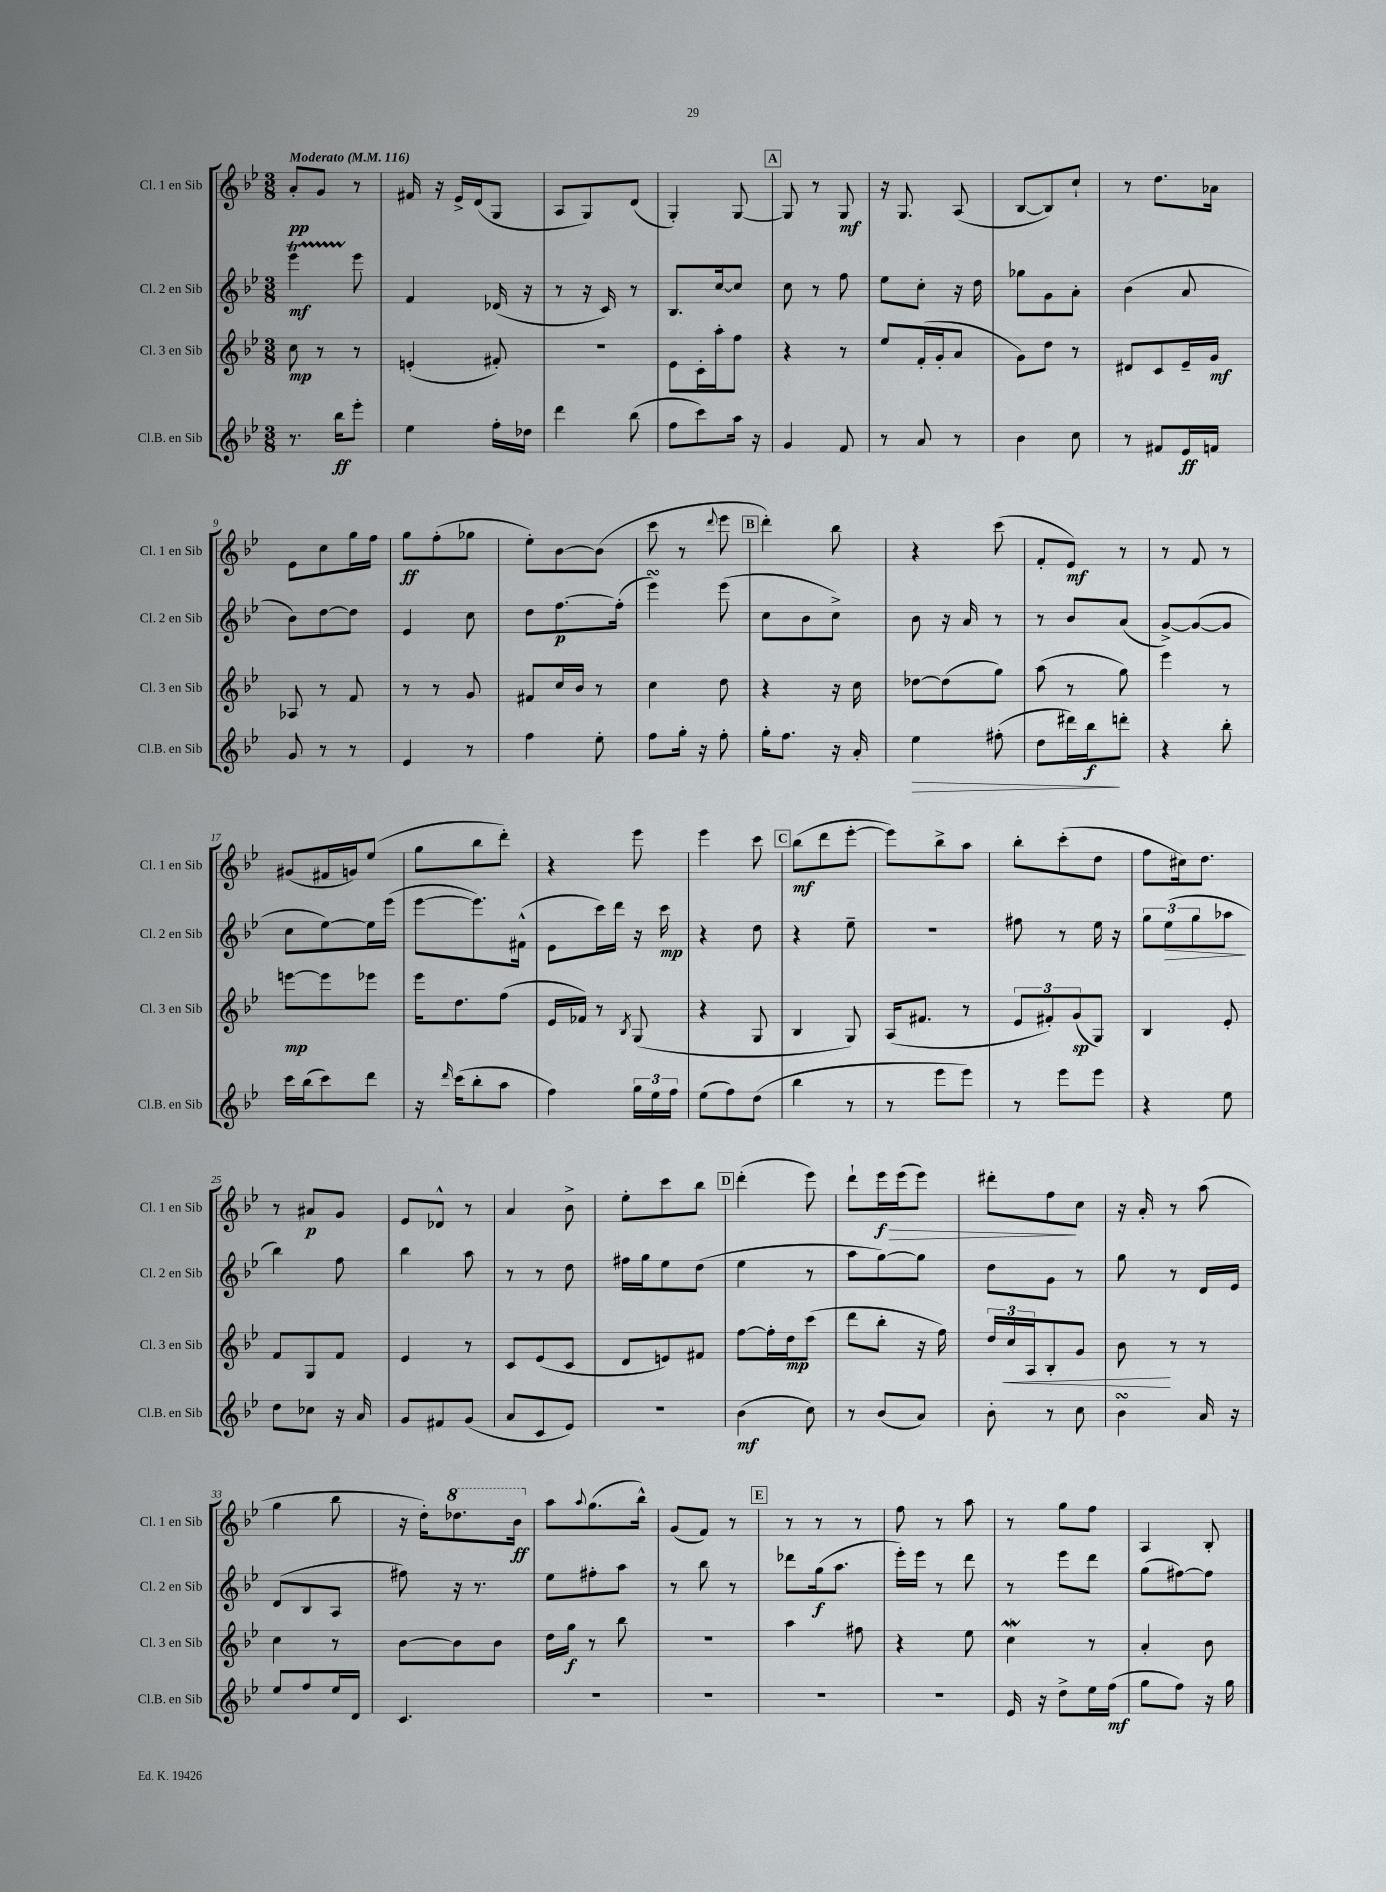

**kern	**dynam	**kern	**dynam	**kern	**dynam	**kern	**dynam
*part4	*part4	*part3	*part3	*part2	*part2	*part1	*part1
*staff4	*staff4	*staff3	*staff3	*staff2	*staff2	*staff1	*staff1
*I"Cl.B. en Sib	*	*I"Cl. 3 en Sib	*	*I"Cl. 2 en Sib	*	*I"Cl. 1 en Sib	*
*I'Cl.B. en Sib	*	*I'Cl. 3 en Sib	*	*I'Cl. 2 en Sib	*	*I'Cl. 1 en Sib	*
*clefG2	*	*clefG2	*	*clefG2	*	*clefG2	*
*k[b-e-]	*	*k[b-e-]	*	*k[b-e-]	*	*k[b-e-]	*
*M3/8	*	*M3/8	*	*M3/8	*	*M3/8	*
*MM116	*	*MM116	*	*MM116	*	*MM116	*
=1	=1	=1	=1	=1	=1	=1	=1
!	!	!	!	!	!	!LO:TX:a:B:t=Moderato	!
8.r	.	8cc\	mp	4eee-T\	mf	8a'/L	pp
.	.	8r	.	.	.	8g/J	.
16bb-\KL	ff	.	.	.	.	.	.
8eee-'\J	.	8r	.	8eee-\	.	8r	.
=2	=2	=2	=2	=2	=2	=2	=2
4ee-\	.	(4en'/	.	4f/	.	16f#X/	.
.	.	.	.	.	.	16r	.
.	.	.	.	.	.	16e-^/LL	.
.	.	.	.	.	.	(16d/J	.
16ff'\LL	.	8f#X'/)	.	(16d-X/	.	8G/J	.
16dd-X\JJ	.	.	.	16r	.	.	.
=3	=3	=3	=3	=3	=3	=3	=3
4ddd\	.	4.r	.	8r	.	8A/L	.
.	.	.	.	16r	.	8G/)	.
.	.	.	.	16c/)	.	.	.
(8bb-\	.	.	.	8r	.	(8d/J	.
=4	=4	=4	=4	=4	=4	=4	=4
8ff\L	.	8e-\L	.	8.B-/L	.	4G'/)	.
8ccc\)	.	16c'\L	.	.	.	.	.
.	.	16aa'\J	.	[16cc/k	.	.	.
16aa\Jk	.	8ff\J	.	8cc/J]	.	[8G/	.
16r	.	.	.	.	.	.	.
!!LO:REH:place=s1:t=A
=5	=5	=5	=5	=5	=5	=5	=5
4g/	.	4r	.	8cc\	.	8G/]	.
.	.	.	.	8r	.	8r	.
8f/	.	8r	.	8ff\	.	8G/	mf
=6	=6	=6	=6	=6	=6	=6	=6
8r	.	8ee-/L	.	8ee-\L	.	16r	.
.	.	.	.	.	.	8.G/	.
8a/	.	(16f'/L	.	8cc'\J	.	.	.
.	.	16g'/J	.	.	.	.	.
8r	.	8a/J	.	16r	.	(8A/	.
.	.	.	.	16dd\	.	.	.
=7	=7	=7	=7	=7	=7	=7	=7
4b-\	.	8g\L)	.	8gg-X\L	.	[8B-/L	.
.	.	8dd\J	.	8g\	.	8B-/])	.
8cc\	.	8r	.	8a'\J	.	8cc`/J	.
=8	=8	=8	=8	=8	=8	=8	=8
8r	.	8d#X/L	.	(4b-\	.	8r	.
8f#X/L	.	8c/	.	.	.	8.dd\L	.
16e-/L	ff	16e-~/L	.	8a/	.	.	.
16fn/JJ	.	16g/JJ	mf	.	.	16a-X\Jk	.
!!LO:LB:g=z
=9	=9	=9	=9	=9	=9	=9	=9
8g/	.	8A-X/	.	8b-\L)	.	8e-\L	.
8r	.	8r	.	[8dd\	.	8cc\	.
8r	.	8f/	.	8dd\J]	.	16gg\L	.
.	.	.	.	.	.	16ff\JJ	.
=10	=10	=10	=10	=10	=10	=10	=10
4e-/	.	8r	.	4e-/	.	8gg\L	ff
.	.	8r	.	.	.	(8ff'\	.
8r	.	8g/	.	8cc\	.	8gg-X\J	.
=11	=11	=11	=11	=11	=11	=11	=11
4ff\	.	8f#X/L	.	8dd\L	.	8ee-'\L)	.
.	.	16cc/L	.	[8.ff\	p	[8b-\	.
.	.	16b-/JJ	.	.	.	.	.
8ee-'\	.	8r	.	.	.	(8b-\J]	.
.	.	.	.	(16ff'\Jk]	.	.	.
=12	=12	=12	=12	=12	=12	=12	=12
8ff\L	.	4cc\	.	4eee-sSSs\)	.	8ccc\	.
16gg'\Jk	.	.	.	.	.	8r	.
16r	.	.	.	.	.	.	.
.	.	.	.	.	.	8qqddd/	.
8ff'\	.	8dd\	.	(8eee-\	.	8eee-\	.
!!LO:REH:place=s1:t=B
=13	=13	=13	=13	=13	=13	=13	=13
16gg'\KL	.	4r	.	8cc\L	.	4ddd'\)	.
8.ff\J	.	.	.	.	.	.	.
.	.	.	.	8b-\	.	.	.
16r	.	16r	.	8cc^\J)	.	8bb-\	.
16a'/	.	16cc\	.	.	.	.	.
=14	=14	=14	=14	=14	=14	=14	=14
!	!LO:HP:b	!	!	!	!	!	!
4ee-\	>	[8dd-X\L	.	8b-\	.	4r	.
.	.	(8dd-\]	.	16r	.	.	.
.	.	.	.	16a/	.	.	.
(8ff#X'\	.	8gg\J)	.	8r	.	(8ccc\	.
=15	=15	=15	=15	=15	=15	=15	=15
8dd\L	.	(8aa\	.	8r	.	8f'/L	.
16ddd#X\L)	.	8r	.	8b-/L	.	8e-/J)	mf
16bb-\J	f	.	.	.	.	.	.
8dddn'\J	]	8gg\)	.	(8a/J	.	8r	.
=16	=16	=16	=16	=16	=16	=16	=16
4r	.	4eee-\	.	[8g^/L)	.	8r	.
.	.	.	.	(8g/_	.	8f/	.
8bb-'\	.	8r	.	8g/J]	.	8r	.
!!LO:LB:g=z
=17	=17	=17	=17	=17	=17	=17	=17
16ccc\LL	.	[8eeen\L	mp	8cc\L	.	(8g#X/L	.
(16bb-\J	.	.	.	.	.	.	.
8ccc\)	.	8eee\]	.	[8ee-\)	.	16f#X/L	.
.	.	.	.	.	.	16gn/J)	.
8ddd\J	.	8eee-X\J	.	16ee-\L]	.	(8ee-/J	.
.	.	.	.	(16eee-\JJ	.	.	.
=18	=18	=18	=18	=18	=18	=18	=18
16r	.	16eee-\KL	.	[8eee-\L	.	8gg\L	.
16qqddd/	.	.	.	.	.	.	.
(16ccc\KL	.	8.dd\	.	.	.	.	.
8bb-'\	.	.	.	8.eee-\])	.	8bb-\	.
8aa\J	.	(8ff\J	.	.	.	8ddd'\J)	.
.	.	.	.	(16f#X^^\Jk	.	.	.
=19	=19	=19	=19	=19	=19	=19	=19
4ff\)	.	16e-/LL	.	8e-\L	.	4r	.
.	.	16f-X/JJ)	.	.	.	.	.
.	.	8r	.	16ccc\L)	.	.	.
.	.	.	.	16ddd\JJ	.	.	.
.	.	8qB-/	.	.	.	.	.
24gg\LL	.	(8G/	.	16r	.	8eee-\	.
24ee-\	.	.	.	.	.	.	.
.	.	.	.	16ccc\	mp	.	.
24ff\JJ	.	.	.	.	.	.	.
=20	=20	=20	=20	=20	=20	=20	=20
(8ee-\L	.	4r	.	4r	.	4eee-\	.
8ff\)	.	.	.	.	.	.	.
(8dd\J	.	8G/	.	8dd\	.	8ccc\	.
!!LO:REH:place=s1:t=C
=21	=21	=21	=21	=21	=21	=21	=21
4bb-\	.	4B-/	.	4r	.	(8bb-\L	mf
.	.	.	.	.	.	8ddd\	.
8r	.	8G/)	.	8ee-~\	.	[8eee-'\J	.
=22	=22	=22	=22	=22	=22	=22	=22
8r	.	(16A/KL	.	4.r	.	8eee-\L])	.
.	.	8.f#X/J	.	.	.	.	.
8eee-\L	.	.	.	.	.	8bb-^\	.
8eee-\J)	.	8r	.	.	.	8aa\J	.
=23	=23	=23	=23	=23	=23	=23	=23
8r	.	12e-/L	.	8ff#X\	.	8bb-'\L	.
.	.	12f#X'/)	.	.	.	.	.
8eee-\L	.	.	.	8r	.	(8ccc'\	.
.	.	(12g/	sp	.	.	.	.
8eee-\J	.	8G/J)	.	16ee-\	.	8dd\J	.
.	.	.	.	16r	.	.	.
=24	=24	=24	=24	=24	=24	=24	=24
4r	.	4B-/	.	12gg\L	.	8ff\L	.
!	!	!	!	!	!LO:HP:b	!	!
.	.	.	.	(12ee-\	>	.	.
.	.	.	.	.	.	16cc#X\k)	.
.	.	.	.	12gg\	.	.	.
.	.	.	.	.	.	8.dd\J	.
8ee-\	.	8e-'/	.	8aa-X\J	.	.	.
.	.	.	.	.	]	.	.
!!LO:LB:g=z
=25	=25	=25	=25	=25	=25	=25	=25
8dd\L	.	8f/L	.	4bb-\)	.	8r	.
8cc-X\J	.	8G/	.	.	.	8a#X/L	p
16r	.	8f/J	.	8ff\	.	8g/J	.
16a/	.	.	.	.	.	.	.
=26	=26	=26	=26	=26	=26	=26	=26
8g/L	.	4e-/	.	4bb-\	.	8e-/L	.
8f#X/	.	.	.	.	.	8d-X^^/J	.
(8g/J	.	8r	.	8aa\	.	8r	.
=27	=27	=27	=27	=27	=27	=27	=27
8a/L	.	8c/L	.	8r	.	4a/	.
8c/	.	(8e-/	.	8r	.	.	.
8e-/J)	.	8c/J	.	8dd\	.	8b-^\	.
=28	=28	=28	=28	=28	=28	=28	=28
4.r	.	8d/L	.	16ff#X\LL	.	8ee-'\L	.
.	.	.	.	16gg\J	.	.	.
.	.	8en/)	.	8ee-\	.	8ccc\	.
.	.	8f#X/J	.	(8dd\J	.	8bb-\J	.
!!LO:REH:place=s1:t=D
=29	=29	=29	=29	=29	=29	=29	=29
(4b-\	mf	[8ff\L	.	4ee-\	.	(4ddd'\	.
.	.	16ff'\L]	.	.	.	.	.
.	.	16dd\J	mp	.	.	.	.
8cc\)	.	(8ccc\J	.	8r	.	8eee-\)	.
=30	=30	=30	=30	=30	=30	=30	=30
8r	.	8ddd\L	.	8aa\L	.	8ddd`\L	.
!	!	!	!	!	!	!	!LO:HP:b
(8b-/L	.	8bb-'\J	.	[8gg\)	.	16eee-\L	> f
.	.	.	.	.	.	(16eee-\J	.
8a/J)	.	16r	.	8gg\J]	.	8eee-\J)	.
.	.	16ff\)	.	.	.	.	.
=31	=31	=31	=31	=31	=31	=31	=31
8b-'\	.	24dd/LL	.	8dd\L	.	8ddd#X'\L	.
!	!	!	!LO:HP:b	!	!	!	!
.	.	24cc/	<	.	.	.	.
.	.	24A/J	.	.	.	.	.
8r	.	8B-'/	.	8g\J	.	8ff\	.
8cc\	.	8g/J	.	8r	.	8cc\J	]
=32	=32	=32	=32	=32	=32	=32	=32
4b-sSSs\	.	8b-\	.	8gg\	.	16r	.
.	.	.	.	.	.	16a'/	.
.	.	8r	[	8r	.	8r	.
16a/	.	8r	.	16d/LL	.	(8aa\	.
16r	.	.	.	16e-/JJ	.	.	.
!!LO:LB:g=z
=33	=33	=33	=33	=33	=33	=33	=33
8ee-/L	.	4cc\	.	(8d/L	.	4gg\	.
8ff/	.	.	.	8B-/	.	.	.
16ee-/L	.	8r	.	8A/J	.	8bb-\	.
16d/JJ	.	.	.	.	.	.	.
=34	=34	=34	=34	=34	=34	=34	=34
4.c/	.	[8b-\L	.	8ff#X\)	.	16r	.
.	.	.	.	.	.	16dd'\KL)	.
*	*	*	*	*	*	*8va	*
.	.	8b-\]	.	16r	.	8.ddd-X\	.
.	.	.	.	8.r	.	.	.
.	.	8b-\J	.	.	.	.	.
.	.	.	.	.	.	16bb-\Jk	ff
=35	=35	=35	=35	=35	=35	=35	=35
*	*	*	*	*	*	*X8va	*
4.r	.	16dd\LL	.	8ee-\L	.	8aa\L	.
.	.	16gg\JJ	f	.	.	.	.
.	.	.	.	.	.	8qqaa/	.
.	.	8r	.	8ff#X'\	.	(8.gg\	.
.	.	8bb-\	.	8aa\J	.	.	.
.	.	.	.	.	.	16bb-^^\Jk)	.
=36	=36	=36	=36	=36	=36	=36	=36
4.r	.	4.r	.	8r	.	(8g/L	.
.	.	.	.	8bb-\	.	8f/J)	.
.	.	.	.	8r	.	8r	.
!!LO:REH:place=s1:t=E
=37	=37	=37	=37	=37	=37	=37	=37
4.r	.	4aa\	.	8ddd-X\L	.	8r	.
.	.	.	.	(16gg\k	f	8r	.
.	.	.	.	8.aa\J	.	.	.
.	.	8ff#X\	.	.	.	8r	.
=38	=38	=38	=38	=38	=38	=38	=38
4.r	.	4r	.	16eee-'\LL)	.	8ff\	.
.	.	.	.	16eee-\JJ	.	.	.
.	.	.	.	8r	.	8r	.
.	.	8ee-\	.	8ddd\	.	8aa\	.
=39	=39	=39	=39	=39	=39	=39	=39
16e-/	.	4ccW\	.	8r	.	8r	.
16r	.	.	.	.	.	.	.
8dd^\L	.	.	.	8eee-\L	.	8gg\L	.
16ee-\L	.	8r	.	8ddd\J	.	8ff\J	.
(16ff\JJ	mf	.	.	.	.	.	.
=40	=40	=40	=40	=40	=40	=40	=40
8gg\L	.	4a'/	.	(8gg\L	.	4A/	.
8ff\J)	.	.	.	[8ff#X\)	.	.	.
16r	.	8b-\	.	8ff#\J]	.	8B-'/	.
16gg\	.	.	.	.	.	.	.
==	==	==	==	==	==	==	==
*-	*-	*-	*-	*-	*-	*-	*-
